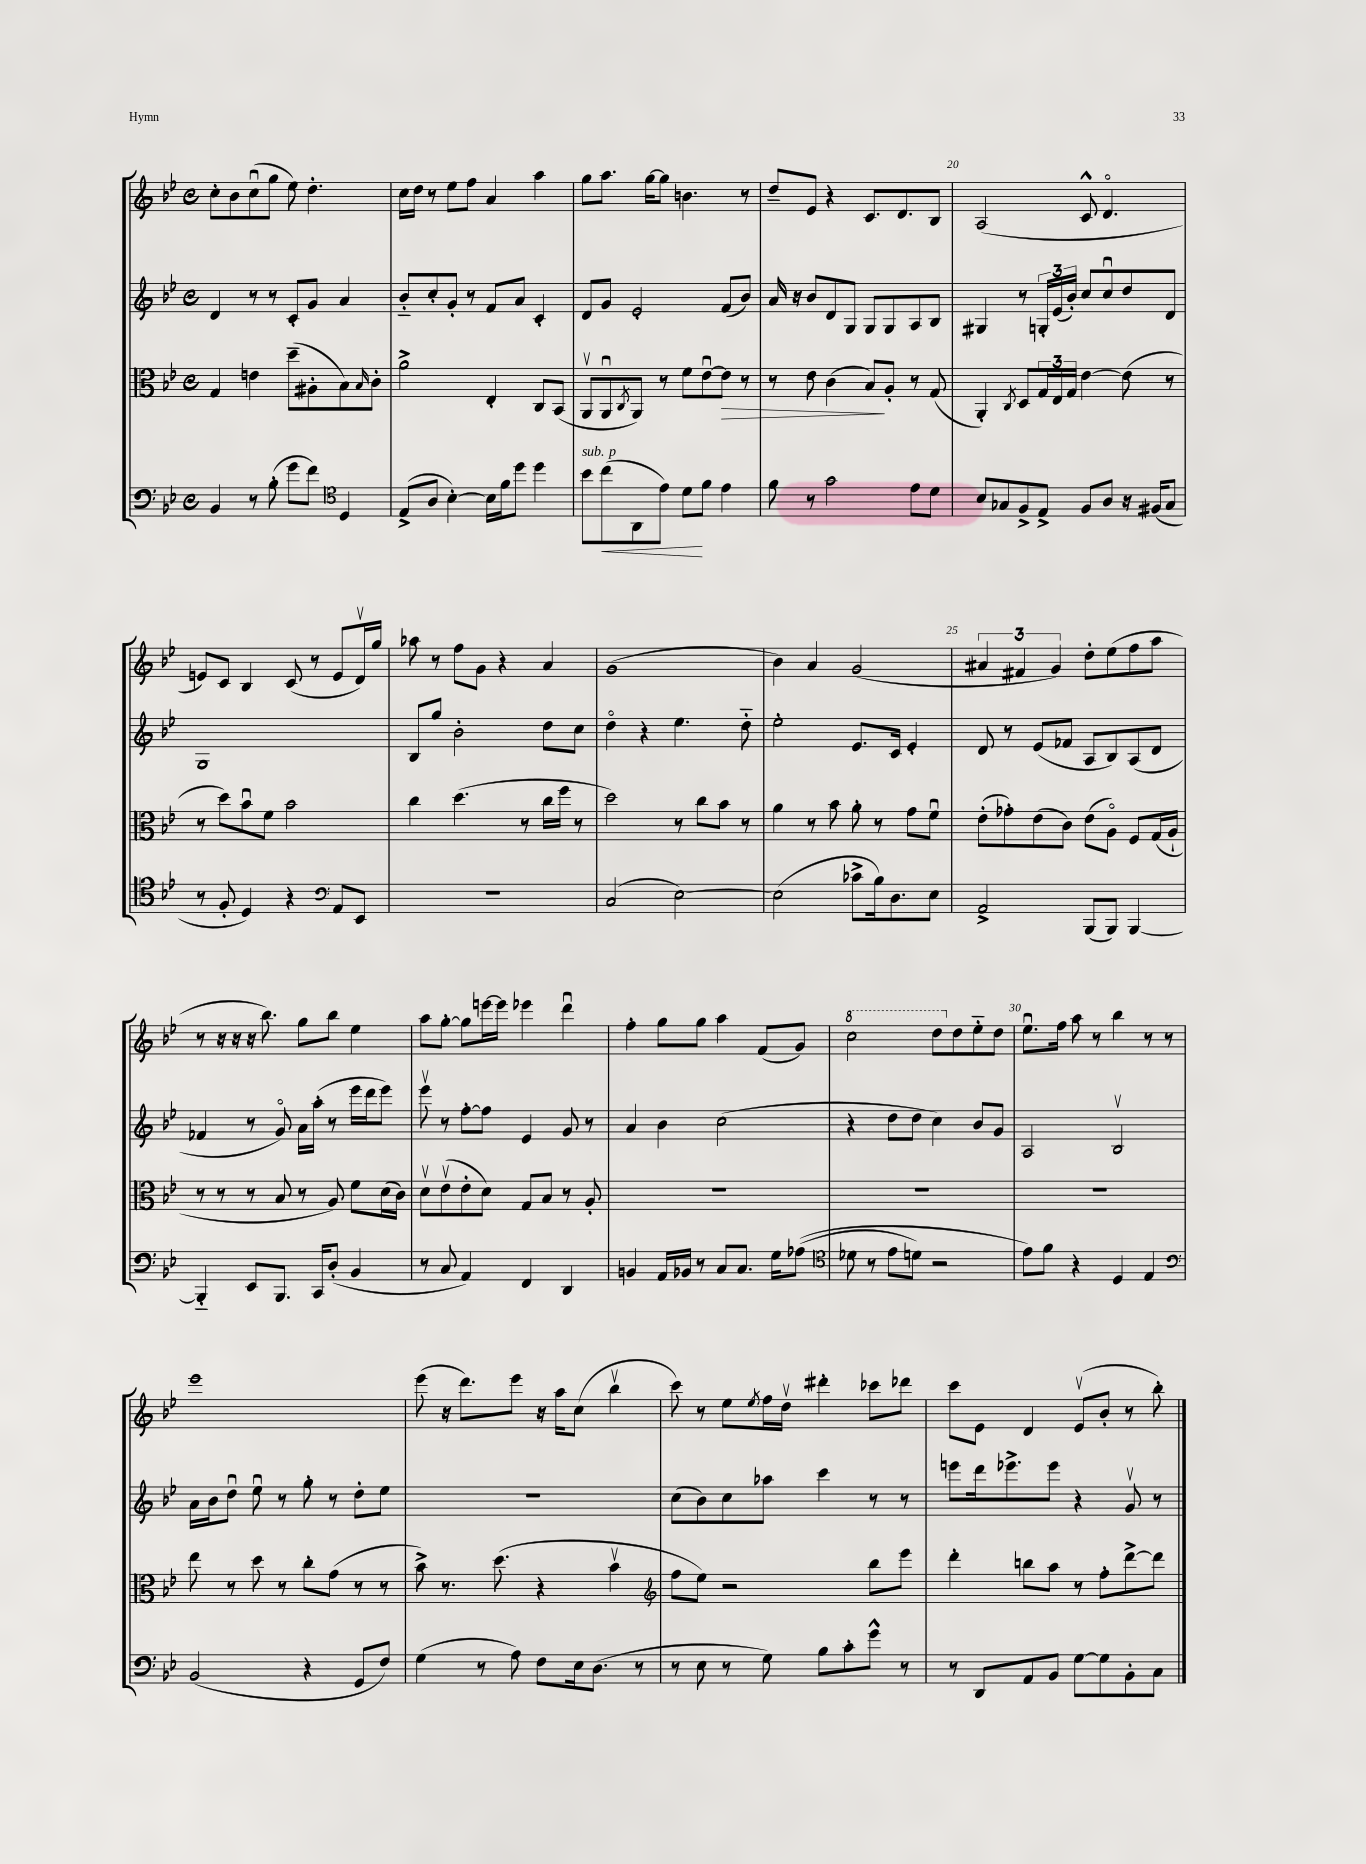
<<
\new StaffGroup <<
\new Staff = "s0" {
    \clef treble \key bes \major \defaultTimeSignature \time 4/4
    c''8-. bes'8 c''8\downbow( g''8 ees''8) d''4.-. |
    c''16 d''16 r8 ees''8 f''8 a'4 a''4 |
    g''8 a''8. g''16~ g''8 b'4. r8 |
    d''8-- ees'8 r4 c'8. d'8. bes8 |
    a2( c'8-^ d'4.\flageolet |
    e'8) c'8 bes4 c'8( r8 e'8 d'16\upbow) g''16 |
    aes''8 r8 f''8 g'8 r4 a'4 |
    g'1( |
    bes'4) a'4 g'2( |
    \tuplet 3/2 { ais'4 fis'4 g'4) } d''8-. ees''8( f''8 a''8 |
    r8 r16 r16 r16 bes''8.) g''8 bes''8 ees''4 |
    a''8 g''8~-. g''8 e'''16~ e'''16 ees'''4 d'''4\downbow |
    f''4-. g''8 g''8 a''4 f'8( g'8) |
    \ottava #1 c'''2 d'''8 \ottava #0 d''8 ees''8-_ d''8 |
    ees''8.\downbow f''16 a''8 r8 bes''4 r8 r8 |
    ees'''1 |
    ees'''8( r16 d'''8.) ees'''8 r16 a''16 c''8( bes''4\upbow |
    c'''8) r8 ees''8 \acciaccatura { ees''8 } f''16 d''16\upbow dis'''4-. ces'''8 des'''8 |
    c'''8 ees'8 d'4 ees'8\upbow( bes'8-. r8 bes''8-.) \bar "|." |
}
\new Staff = "s1" {
    \clef treble \key bes \major \defaultTimeSignature \time 4/4
    d'4 r8 r8 c'8-. g'8 a'4 |
    bes'8-_ c''8-. g'8-. r8 f'8 a'8 c'4-. |
    d'8 g'8 ees'2-. f'8( bes'8) |
    a'16 r16 bes'8 d'8 g8 g8 g8 a8 bes8 |
    gis4 r8 \tuplet 3/2 { g16-. ees'16( bes'16-.) } c''8 c''8\downbow d''8 d'8 |
    g1 |
    bes8 g''8 bes'2-. d''8 c''8 |
    d''4\flageolet r4 ees''4. d''8-_ |
    ees''2-. ees'8. c'16 ees'4-. |
    d'8 r8 ees'8( fes'8 a8 bes8) a8( d'8 |
    fes'4 r8 g'8\flageolet) a'16 a''16-.( r8 ees'''16 d'''16 ees'''8) |
    ees'''8\upbow r8 f''8~-. f''8 ees'4 g'8 r8 |
    a'4 bes'4 c''2( |
    r4 d''8 d''8 c''4) bes'8 g'8 |
    a2 bes2\upbow |
    a'16 bes'16 d''8\downbow ees''8\downbow r8 g''8-. r8 d''8-. ees''8 |
    R1 |
    c''8( bes'8) c''8 aes''8 c'''4 r8 r8 |
    e'''8 d'''16 ees'''8.-> ees'''8 r4 g'8\upbow r8 \bar "|." |
}
\new Staff = "s2" {
    \clef alto \key bes \major \defaultTimeSignature \time 4/4
    g4 e'4 d''8--( ais8-. bes8) \grace { bes16 } c'8-. |
    a'2-> ees4-. c8 bes,8( |
    a,8\upbow a,8\downbow \acciaccatura { c8 } a,8) r8 f'8 ees'8~\downbow ees'8\> r8 |
    r8 ees'8 c'4( bes8\!) a8-. r8 g8( |
    a,4-.) \acciaccatura { c8 } d8 \tuplet 3/2 { g16 ees16 g16 } ees'4~ ees'8( r8 |
    r8 d''8) bes'8\downbow f'8 bes'2 |
    c''4 d''4.( r8 c''16 f''16 r8 |
    d''2) r8 c''8 bes'8 r8 |
    a'4 r8 bes'8 a'8-. r8 g'8 f'8\downbow |
    ees'8-.( ges'8-.) ees'8( c'8) ees'8( a8\flageolet) f8 g16( a16-! |
    r8 r8 r8 bes8 r8 a8) f'8 d'16( c'16) |
    d'8\upbow ees'8\upbow( ees'8-. d'8) g8 bes8 r8 a8-. |
    R1 |
    R1 |
    R1 |
    ees''8 r8 d''8 r8 c''8-. g'8( r8 r8 |
    bes'8->) r8. d''8.( r4 bes'4\upbow |
    \clef treble f''8 ees''8) r2 bes''8 ees'''8 |
    d'''4-. b''8 a''8 r8 f''8-. d'''8~-> d'''8 \bar "|." |
}
\new Staff = "s3" {
    \clef bass \key bes \major \defaultTimeSignature \time 4/4
    bes,4 r8 bes8-.( g'8 f'8) \clef tenor d4 |
    ees8->( a8 bes4~-.) bes16 f'16 d''8 d''4 |
    bes'8^\markup { \italic "sub. p" } c''8\<( a,8 ees'8) d'8\! f'8 ees'4 |
    f'8 r8 g'2 ees'8 d'8 |
    bes8 ges8 f8-> ees8-> f8 a8 r16 fis16( ges8 |
    r8 f8-. d4) r4 \clef bass a,8 ees,8 |
    R1 |
    c2( ees2~) |
    ees2( ces'8-> bes16) d8. ees8 |
    a,2-> bes,,8( bes,,8) bes,,4~ |
    bes,,4-_ ees,8 bes,,8. c,16 d8-.( bes,4 |
    r8 c8 a,4) f,4 d,4 |
    b,4 a,16 bes,16 r8 c8 c8. g16 aes8(\( |
    \clef tenor des'8 r8 ees'8 d'8) r2 |
    ees'8\) f'8 r4 d4 ees4 |
    \clef bass bes,2( r4 g,8 f8) |
    g4( r8 a8) f8 ees16 d8.( r8 |
    r8 ees8 r8 g8) bes8 c'8-. g'8-^ r8 |
    r8 d,8 a,8 bes,8 g8~ g8 bes,8-. c8 \bar "|." |
}
>>
>>
\layout { \context { \Score currentBarNumber = #16 \override BarNumber.break-visibility = ##(#f #t #t) barNumberVisibility = #(every-nth-bar-number-visible 5) } }
